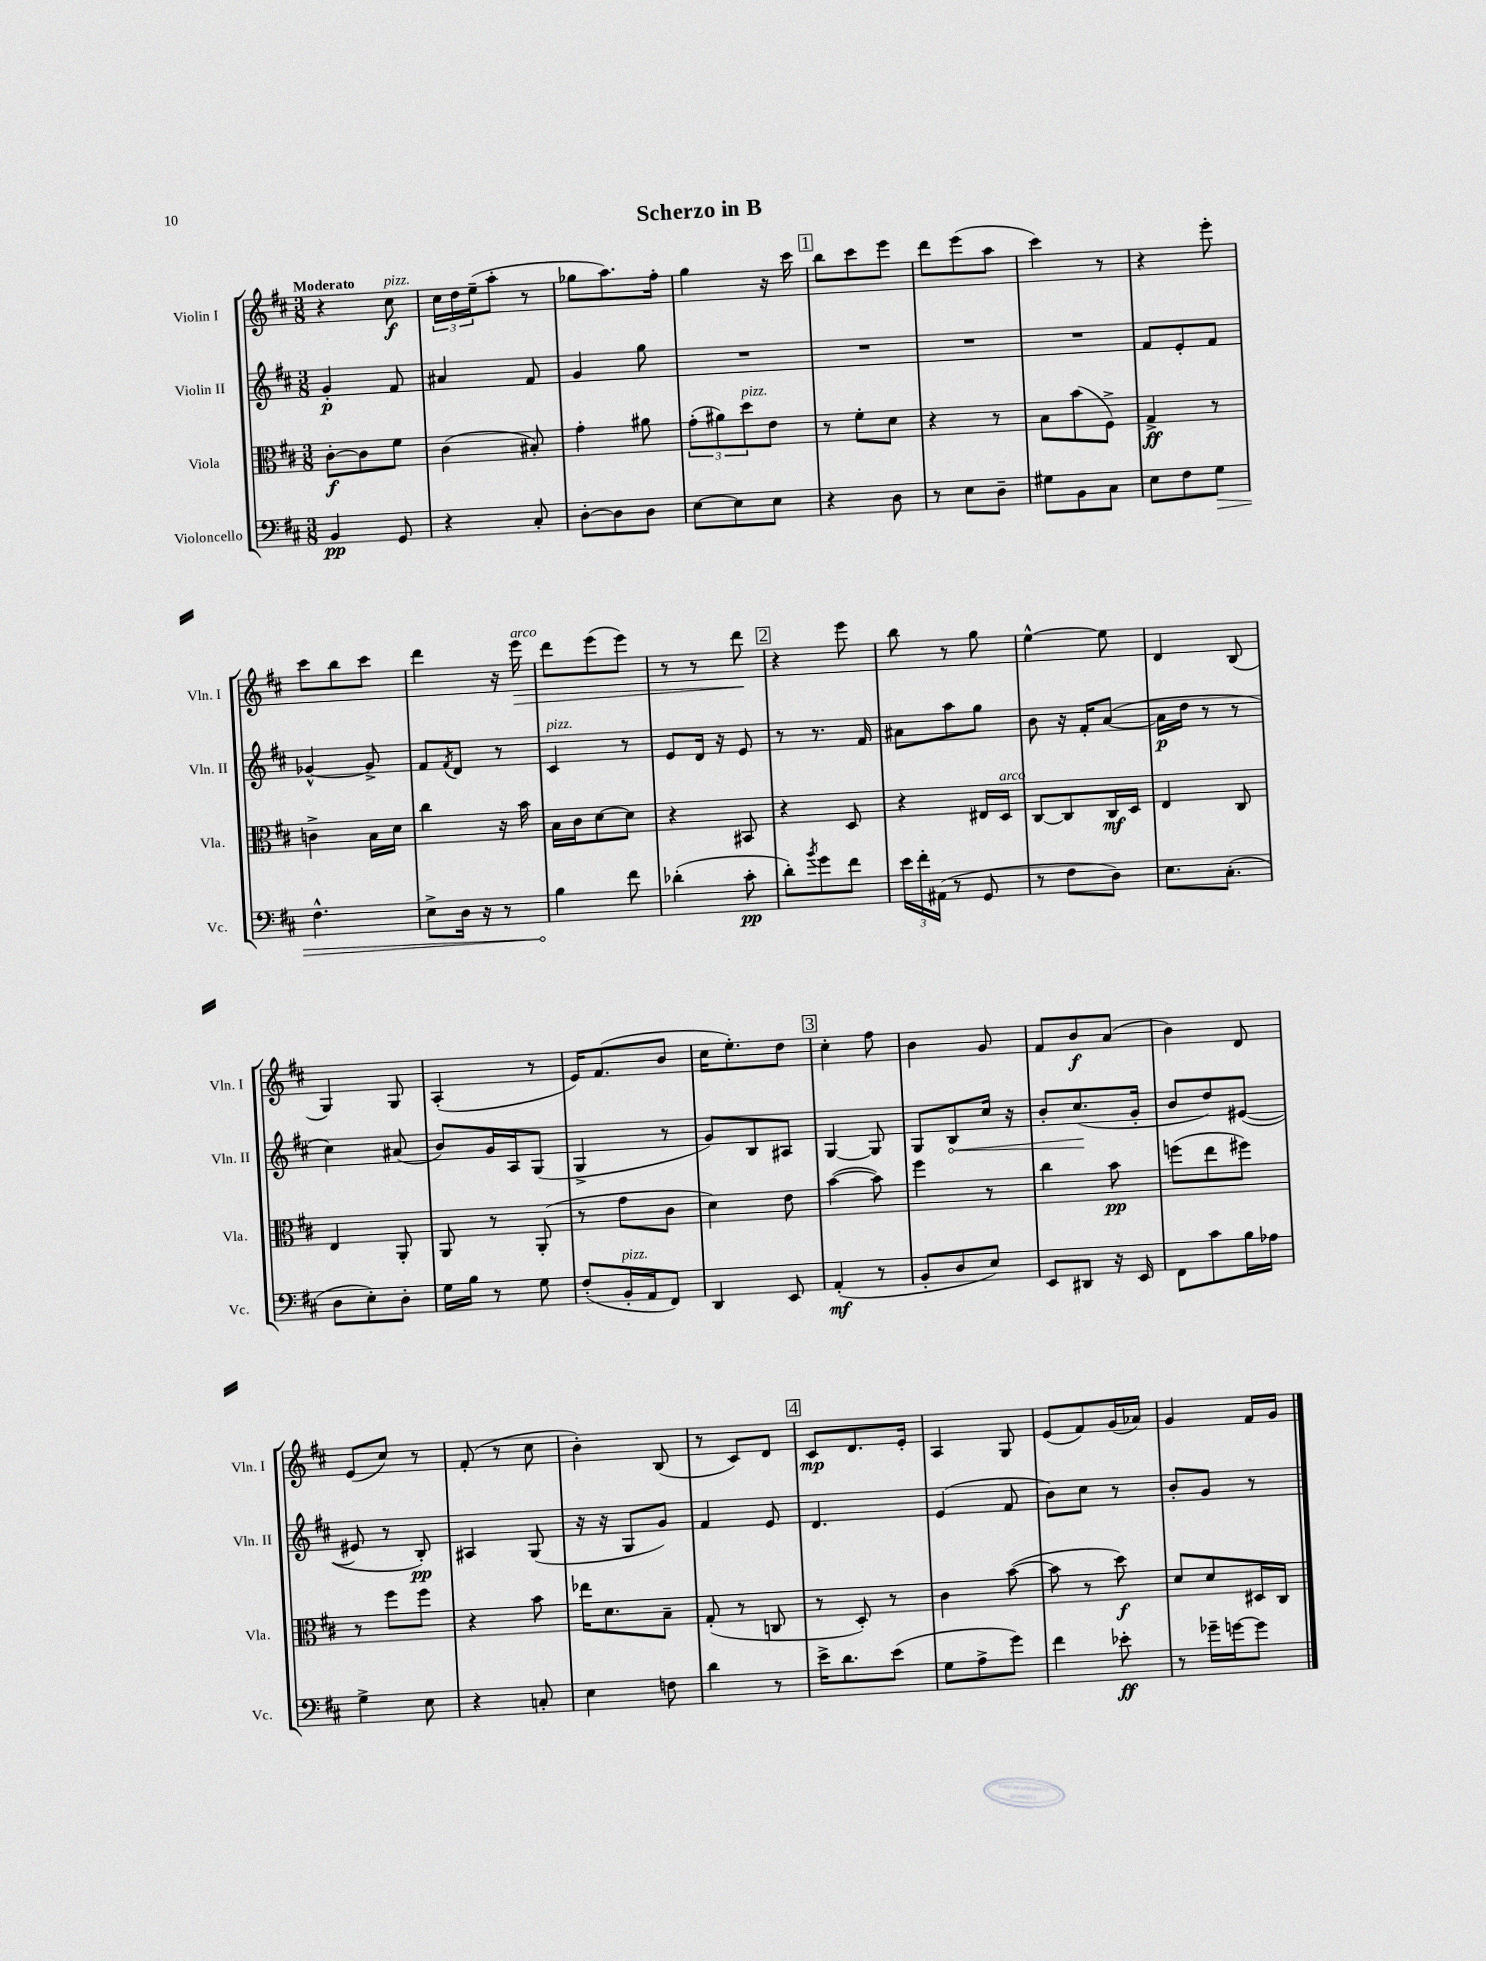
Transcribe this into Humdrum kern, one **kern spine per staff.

**kern	**kern	**kern	**kern
*staff4	*staff3	*staff2	*staff1
*clefF4	*clefC3	*clefG2	*clefG2
*k[f#c#]	*k[f#c#]	*k[f#c#]	*k[f#c#]
*M3/8	*M3/8	*M3/8	*M3/8
4BB/	[8c#'\L	4g'/	4r
.	8c#\]	.	.
8GG/	8f#\J	8f#/	8cc#\
=	=	=	=
4r	(4c#\	4a#/	24cc#\LL
.	.	.	24dd\
.	.	.	(24ee~\J
.	.	.	8aa'\J
8C#'/	8B#'/)	8f#/	8r
=	=	=	=
[8D'\L	4g'\	4g/	8gg-\L
8D\]	.	.	8.aa\)
8D\J	8a#\	8gg\	.
.	.	.	16ff#'\Jk
=	=	=	=
[8E\L	(12g'\L	4.r	4gg\
.	12a#\)	.	.
8E\]	.	.	.
.	12dd\	.	.
8E\J	8e\J	.	16r
.	.	.	16ccc#\
=	=	=	=
4r	8r	4.r	8bb\L
.	8f#'\L	.	8ccc#\
8D\	8d\J	.	8eee\J
=	=	=	=
8r	4r	4.r	8ddd\L
8E\L	.	.	(8eee\
8D~\J	8r	.	8aa\J
=	=	=	=
8G#\L	8B\L	4.r	4ccc#\)
8BB\	(8b\	.	.
8C#\J	8F#^\J)	.	8r
=	=	=	=
8E\L	4G^/	8f#/L	4r
8F#\	.	8e'/	.
8G\J	8r	8f#/J	8eee'\
=	=	=	=
4.F#^^\	4c^\	[4g-^^/	8ccc#\L
.	.	.	8bb\
.	16B\LL	8g-^/]	8ccc#\J
.	16d\JJ	.	.
=	=	=	=
8E^\L	4cc#\	8f#/L	4ddd\
.	.	8qf#/	.
16D\Jk	.	8d/J	.
16r	.	.	.
8r	16r	8r	16r
.	16b\	.	16eee\
=	=	=	=
4B\	16B\LL	4c#/	8ddd\L
.	16c#\J	.	.
.	[8d\	.	(8eee\
8f#\	8d\]J	8r	8eee\J)
=	=	=	=
(4d-'\	4r	8e/L	8r
.	.	16d/Jk	8r
.	.	16r	.
8c#'\	8BB#/	8e/	8ddd\
=	=	=	=
8d'\L)	4r	8r	4r
8qb/	.	.	.
8g\	.	8.r	.
8f#\J	8D/	.	8eee\
.	.	16f#/	.
=	=	=	=
24e\LL	4r	8a#\L	8bb\
24f#'\	.	.	.
(24AA#\JJ	.	.	.
8r	.	8aa\	8r
8GG/	16E#/LL	8gg\J	8gg\
.	16D/JJ	.	.
=	=	=	=
8r	[8C#/L	8b\	[4ee^^\
8F#\L	8C#/]	16r	.
.	.	16f#'/LK	.
8D\J)	16C#/L	([8a/J	8ee\]
.	16D/JJ	.	.
=	=	=	=
8.E\L	4E/	16a\]LL	4d/
.	.	16dd\JJ	.
.	.	8r	.
(8.C#'\J	.	.	.
.	8C#/	8r	(8B/
=	=	=	=
8D\L	4E/	4cc#\)	4G/)
8E'\)	.	.	.
8D'\J	8AA'/	(8a#/	8G/
=	=	=	=
16G\LL	8AA/	8b/L)	(4A'/
16B\JJ	.	.	.
8r	8r	16g/L	.
.	.	16A/J	.
8G\	(8AA'/	(8G/J	8r
=	=	=	=
(8F#'/L	8r	4G^/	16e/LK)
.	.	.	(8.f#/
16BB'/L	8g\L	.	.
16AA/J	.	.	.
8FF#/J)	8c#\J	8r	8b/J
=	=	=	=
4DD/	4d\)	8g/L)	16cc#\LK
.	.	.	8.ee'\)
.	.	8B/	.
8EE/	8e\	8A#/J	8dd\J
=	=	=	=
(4AA'/	([4b\	[4G/	4cc#'\
8r	8b\])	8G/]	8ff#\
=	=	=	=
8BB'/L	4ff#\	8G/L	4b\
8D/	.	8B/	.
8E/J)	8r	16cc#/Jk	8g/
.	.	16r	.
=	=	=	=
8EE/L	4cc#\	8b'/L	8f#/L
8DD#/J	.	(8.cc#/	8b/
16r	8b\	.	(8a/J
16EE/	.	16g'/Jk	.
=	=	=	=
8FF#\L	(8ff\L	8b/L	4b\)
8c#\	8ee\	8dd/)	.
16B\L	8ff#\J)	([8e#/J	8d/
16A-\JJ	.	.	.
=	=	=	=
4G^\	8r	8e#/]	(8e/L
.	8ff#\L	8r	8cc#/J)
8E\	8ff#\J	8B'/)	8r
=	=	=	=
4r	4r	4A#/	(8f#'/
.	.	.	8r
8C'/	8b\	(8G/	8cc#\
=	=	=	=
4E\	16ee-\LK	16r	4b'\)
.	8.d\	16r	.
.	.	8G/L	.
8F\	8B~\J	8g/J)	(8B/
=	=	=	=
4d\	(8G'/	4f#/	8r
.	8r	.	8c#/L)
8r	8C/	8e/	8d/J
=	=	=	=
16e^\LK	8r	4.d/	8c#/L
8.d\	.	.	.
.	8D'/)	.	8.d/
(8e\J	8r	.	.
.	.	.	16e'/Jk
=	=	=	=
8G\L	4c#\	(4e/	4A/
8A^\	.	.	.
8g\J)	([8b\	8f#/	8G/
=	=	=	=
4f#\	8b\]	8b\L)	(8e/L
.	8r	8cc#\J	8f#/)
8e-'\	8dd\)	8r	(16g/L
.	.	.	16a-/JJ)
=	=	=	=
8r	8d/L	8b'/L	4g/
16g-~\LL	8d/	8g/J	.
[16g\J	.	.	.
8g\]J	16D#/L	8r	16f#/LL
.	16C#/JJ	.	16g/JJ
==	==	==	==
*-	*-	*-	*-
